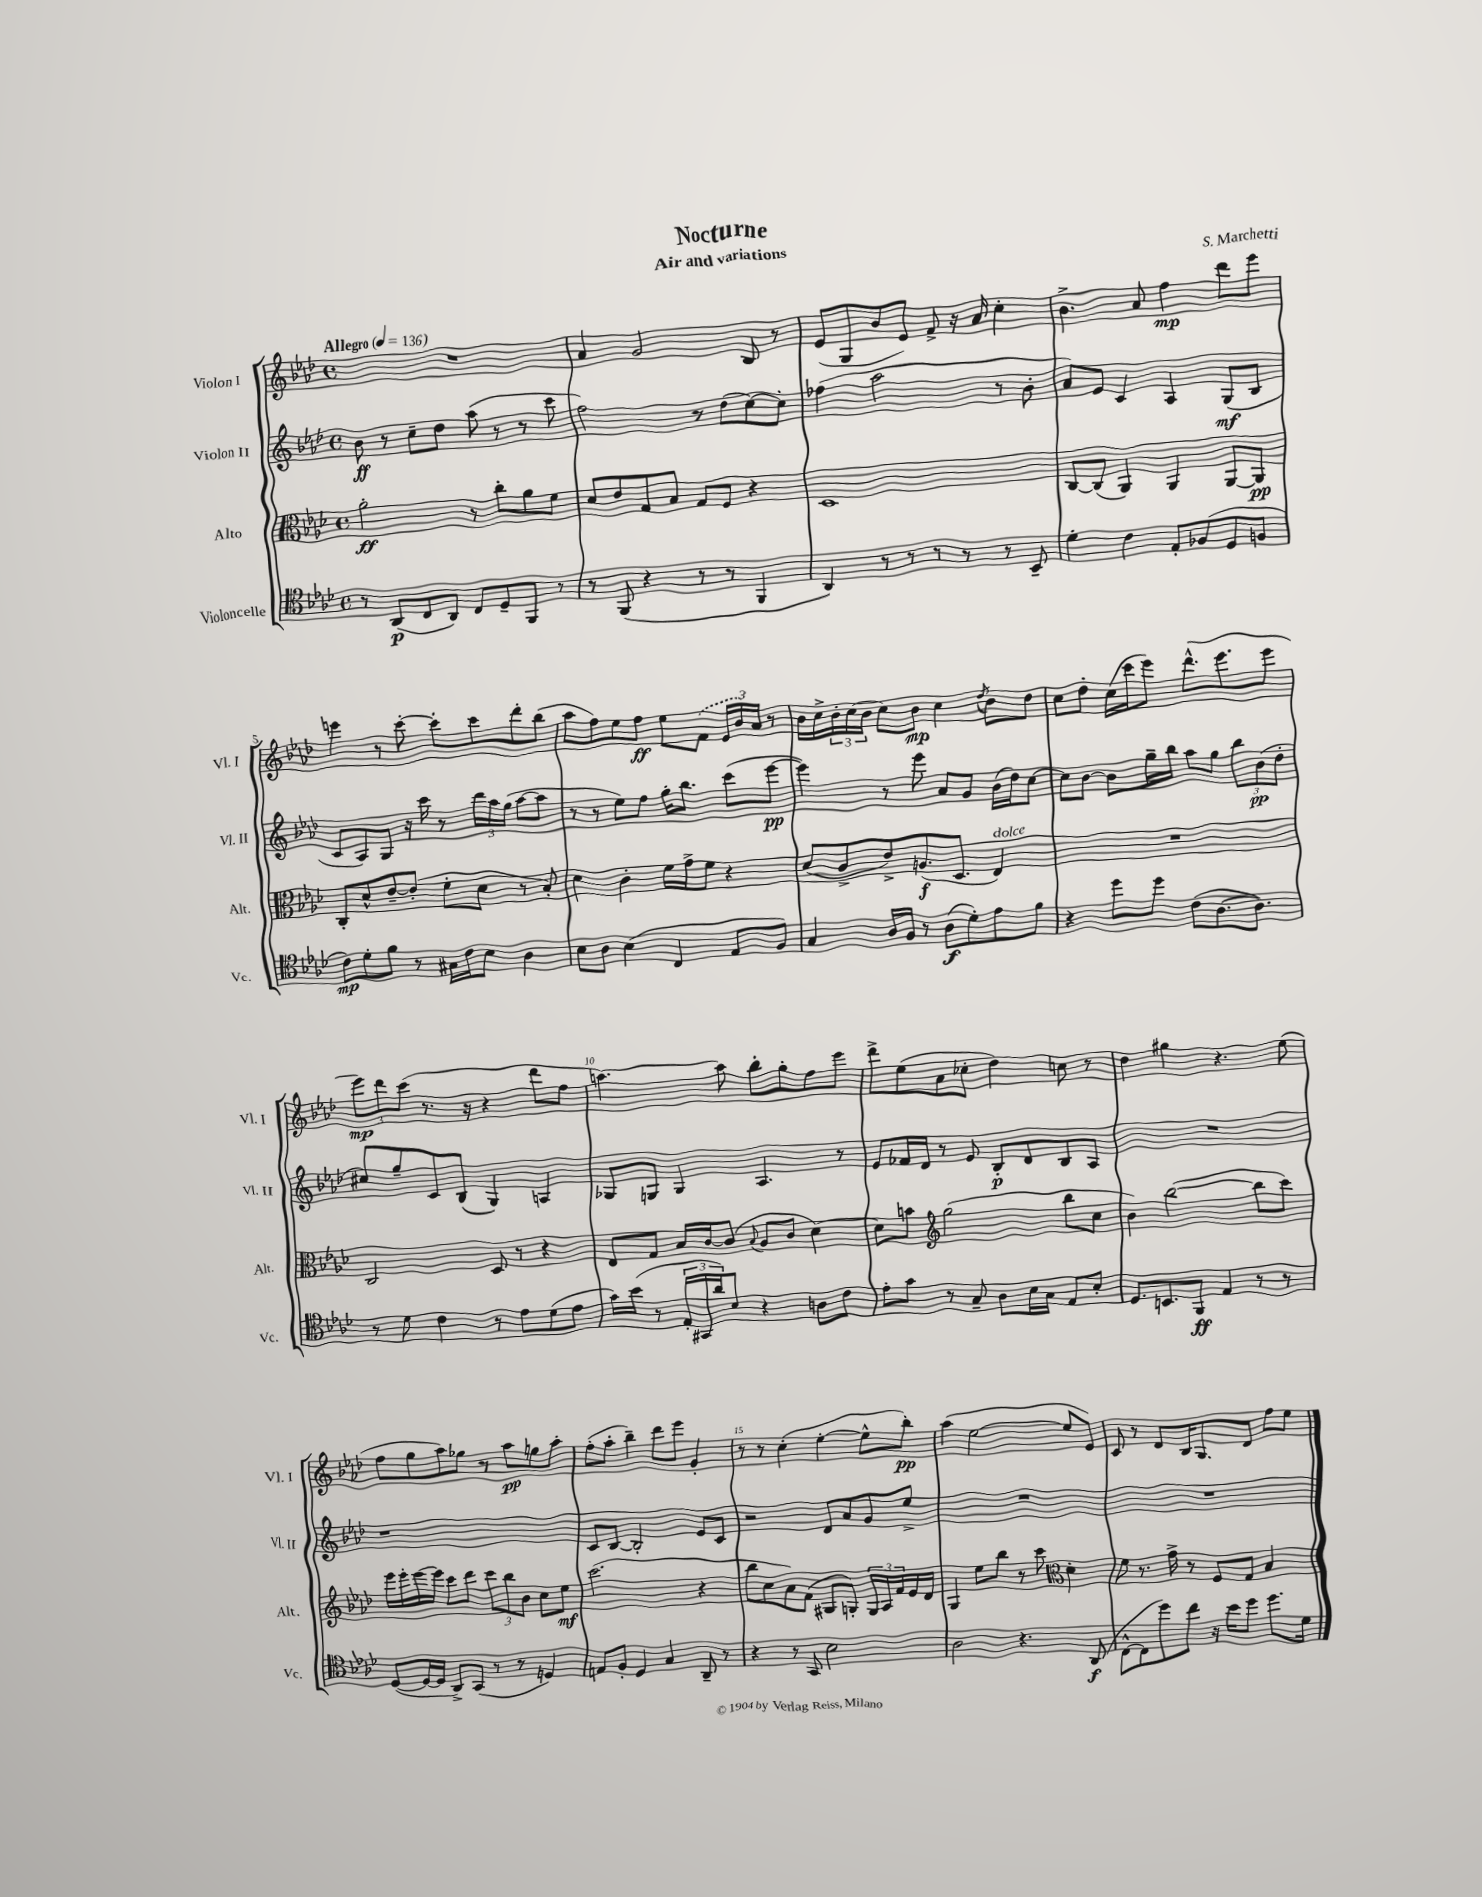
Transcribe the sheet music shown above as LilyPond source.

\header { title = "Nocturne" composer = "S. Marchetti" subtitle = "Air and variations" }
<<
\new StaffGroup <<
\new Staff = "s0" \with { instrumentName = "Violon I" shortInstrumentName = "Vl. I" } {
    \clef treble \key aes \major \defaultTimeSignature \time 4/4 \tempo "Allegro" 4 = 136
    R1 |
    aes'4 g'2 bes8 r8 |
    ees'8( g8 bes'8 ees'8) f'8-> r16 aes'16 c''4-. |
    bes'4.-> aes'8 f''4\mp des'''8 ees'''8 |
    e'''4 r8 c'''8~-. c'''8-. c'''8 des'''8-. bes''8( |
    aes''8 f''8) ees''8 f''8\ff ees''8 \once \slurDashed f'8( \tuplet 3/2 { ees'16 bes'16) aes'16 } r8 |
    bes'16 c''16-> \tuplet 3/2 { bes'16-. c''16( bes'16 } c''8) bes'8\mp c''4 \acciaccatura { des''8 } bes'8 des''8 |
    c''8 des''8-. c''16( c'''16 ees'''8) des'''8.-^( ees'''8. ees'''8 |
    \tuplet 3/2 { ees'''8\mp) des'''8 c'''8( } r8. r16 r4 des'''8 f''8 |
    a''4.~) a''8 bes''8-. g''8-. f''8 ees'''8 |
    des'''8-> ees''8( aes'8 ces''8-. des''4) c''8 r8 |
    des''4 gis''4 r4. ees''8( |
    f''8 g''8 aes''8) ges''8 r8 aes''8\pp g''8 aes''8-. |
    f''8-.( aes''8-. bes''4--) des'''8 ees'''8 g'4-. |
    r8 r8 c''4-.( ees''4~-. ees''8-^ bes''8-.\pp) |
    aes''4( ees''2~ ees''8 ees'8) |
    c'8 r8 des'8 bes16 g8. des'8 f''8 ees''8 \bar "|." |
}
\new Staff = "s1" \with { instrumentName = "Violon II" shortInstrumentName = "Vl. II" } {
    \clef treble \key aes \major \defaultTimeSignature \time 4/4
    bes'8\ff r8 c''8-- des''8 aes''8( r8 r8 c'''8 |
    f''2) r8 des''8( c''8~) c''8-. |
    fes''4( aes''2 r8 bes'8-. |
    aes'8) ees'8 c'4 aes4 g8\mf( bes8 |
    c'8 aes8) g8 r16 c'''16 r8 \tuplet 3/2 { des'''16 aes''16 g''16( } aes''8~ aes''8 |
    r8 r8 ees''8) f''8 g''16-. bes''8. c'''8( ees'''8~\pp |
    ees'''4) r8 ees'''8 aes'8 g'8 bes'16( des''16) c''8~ |
    c''8 bes'8~ bes'8 g''16-- bes''16 aes''8 g''8 \tuplet 3/2 { bes''8 bes'8\pp( des''8-. } |
    cis''8) g''8-- c'8 bes8( g4) a4 |
    ges8 g8 g4 aes4. r8 |
    ees'8 fes'16 des'16 r8 ees'8 bes8-.\p des'8 bes8 aes8 |
    R1 |
    r1 |
    c'8 bes8~ bes2-. ees'8 c'8 |
    r2 des'8 aes'8 g'8 ees''8-> |
    R1 |
    R1 \bar "|." |
}
\new Staff = "s2" \with { instrumentName = "Alto" shortInstrumentName = "Alt." } {
    \clef alto \key aes \major \defaultTimeSignature \time 4/4
    aes'2-.\ff r8 c''8-. aes'8 f'8 |
    des'8 ees'8 g8 bes8 g8 f8 r4 |
    des1 |
    c8~ c8( aes,4) aes,4 aes,8~ aes,8\pp |
    c8-. des'8-^ ees'8~-- ees'8-.( f'8-. des'8 r8 bes8-.) |
    des'4 c'4-. f'16 g'16-> f'8 r4 |
    des'8( c'8-> ees'8->) a8.\f( des8. ees4^\markup { \italic "dolce" }) |
    R1 |
    c2 des8 r8 r4 |
    ees8 g8 bes16 c'16~ c'8( \appoggiatura { bes8 } aes8 c'8 des'4~) |
    des'8 b'8 \clef treble g''2( bes''8 c''8 |
    bes'4) bes''2~( bes''8 c'''8) |
    ees'''16 ees'''16-. ees'''16~ ees'''16 c'''8 des'''8 \tuplet 3/2 { c'''8 bes''8 bes'8 } c''8 ees''8\mf |
    c'''2.( r4 |
    bes''8 c''8 aes'8) f'8( gis8 g8-.) \tuplet 3/2 { g16 aes16 f'16 } ees'16 des'16 |
    g4 ees''8 bes''8 r8 c'''8 \clef alto des'4-. |
    f'8 r8. g'16-> r8 f8 g8 bes4 \bar "|." |
}
\new Staff = "s3" \with { instrumentName = "Violoncelle" shortInstrumentName = "Vc." } {
    \clef tenor \key aes \major \defaultTimeSignature \time 4/4
    r8 aes,8\p( c8 aes,8) c8 des8-- f,8 r8 |
    r8 f,8( r4 r8 r8 f,4 |
    aes,4) r8 r8 r8 r8 r8 bes,8-- |
    des'4-. c'4 ees8-. fes8( des8 f8 |
    c'8\mp) des'8-. f'8 r8 gis16 c'16 bes8 aes4 |
    bes8 aes8 bes4( c4 ees8 f8) |
    g4 aes16 f16 r8 aes8\f( des'8-.) ees'8 f'8 |
    r4 des''8 des''8 c'8( aes8.~ aes8.) |
    r8 des'8 c'4 r8 ees'8 des'8( ees'8 |
    g'16) bes'16( r8 \tuplet 3/2 { ees16-. gis,16 aes'16) } bes8 r4 a8 c'8 |
    ees'8-. g'8 r8 g8-- aes8 bes16 g16 ees8 bes8-. |
    des8. b,8. f,8\ff ees4 r8 r8 |
    des8~( des16~ des16 aes,8->) g,8( r8 r8 d4) |
    e8 f8-. des4 g4 aes,8-- r8 |
    r4 r8 g,8 bes2 |
    aes2 r4. aes,8\f( |
    c8~-^ c8 des''8) c''8 r16 bes'16 des''8 des''8. des'16 \bar "|." |
}
>>
>>
\layout { \context { \Score \override BarNumber.break-visibility = ##(#f #t #t) barNumberVisibility = #(every-nth-bar-number-visible 5) } }
